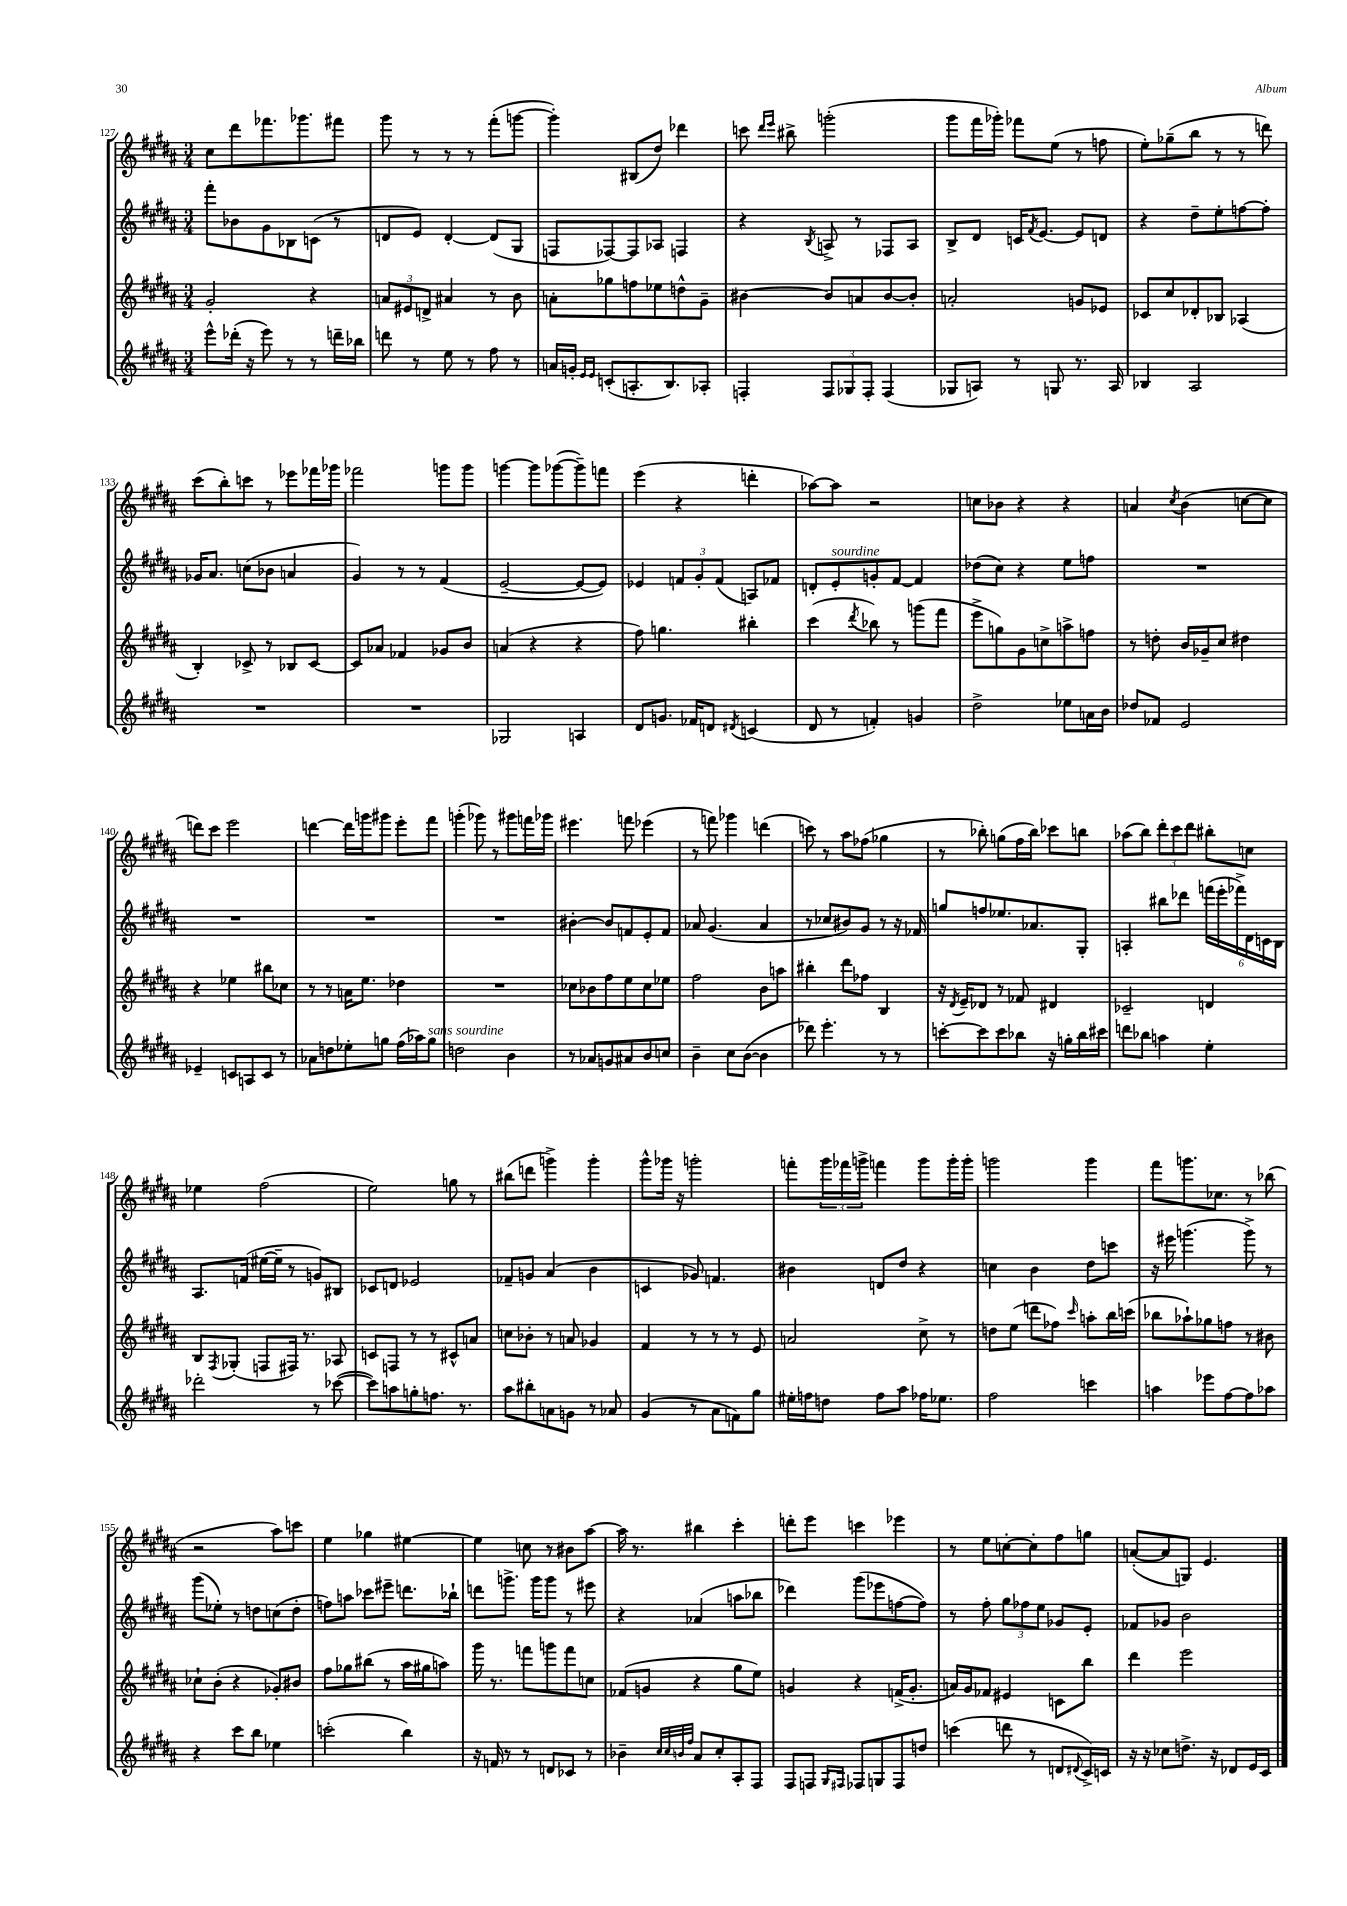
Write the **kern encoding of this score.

**kern	**kern	**kern	**kern
*staff4	*staff3	*staff2	*staff1
*clefG2	*clefG2	*clefG2	*clefG2
*k[f#c#g#d#a#]	*k[f#c#g#d#a#]	*k[f#c#g#d#a#]	*k[f#c#g#d#a#]
*M3/4	*M3/4	*M3/4	*M3/4
8eee^^	2g#'	8fff#'	8cc#
(16ddd-'	.	8b-	8ddd#
16r	.	.	.
8eee)	.	8g#	8.fff-
8r	.	8B-	.
.	.	.	8.ggg-
8r	4r	(8c	.
16ddd~	.	8r	8fff#
16bb-	.	.	.
=	=	=	=
8ddd	12a	8d	8ggg#
.	12e#	.	.
8r	.	8e)	8r
.	12d^	.	.
8ee	4a#	[4d'	8r
8r	.	.	8r
8ff#	8r	(8d]	(8fff#'
8r	8b	8G#	[8ggg
=	=	=	=
16a	8a'	8F	4ggg'])
16g'	.	.	.
16qqe	.	.	.
16qqe	.	.	.
(8c'	8gg-	[8F-)	.
8.A'	8ff	8F-]	(8B#
.	8ee-	8A-	8dd#)
8.B)	.	.	.
.	8dd^^	4F	4ddd-
8A-'	8g#~	.	.
=	=	=	=
4F'	[4b#	4r	8ccc
.	.	.	16qqddd#
.	.	.	16qqeee
.	.	.	8bb#^
.	.	8qB	.
12F	8b#]	8A^	(2ggg'
12G-	.	.	.
.	8a	8r	.
12F'	.	.	.
(4F	[8b#	8F-	.
.	8b#']	8A	.
=	=	=	=
8G-	2a'	8B^	8ggg#
8A)	.	8d#	16fff#
.	.	.	16ggg-')
8r	.	16c	8fff-
.	.	8qf#	.
.	.	[8.e	.
8G	.	.	(8ee
8.r	8g	8e]	8r
.	8e-	8d	8ff
16A	.	.	.
=	=	=	=
4B-	8c-	4r	8ee')
.	8cc#	.	(8gg-~
2A#	8d-'	8dd#~	8bb
.	8B-	8ee'	8r
.	(4A-	[8ff	8r
.	.	8ff']	8ddd)
=	=	=	=
2.r	4B')	16g-	(8ccc#
.	.	8.a#	.
.	.	.	8bb')
.	8c-^	(8cc	8ccc
.	8r	8b-	8r
.	8B-	4a	8eee-
.	[8c-	.	16fff-
.	.	.	16ggg-
=	=	=	=
2.r	8c-]	4g#)	2fff-
.	8a-	.	.
.	4f-	8r	.
.	.	8r	.
.	8g-	(4f#	8ggg
.	8b	.	8ggg
=	=	=	=
2G-	(4a	[2e~	[4ggg
.	4r	.	8ggg]
.	.	.	([8ggg-
4A	4r	8e_	8ggg-~])
.	.	8e])	8fff
=	=	=	=
8d#	8ff#)	4e-	(4eee
8.g	4.gg	.	.
.	.	12f	4r
16f-	.	.	.
.	.	12g#'	.
8d	.	.	.
.	.	(12f	.
8qd#	.	.	.
(4c	4bb#'	8A)	4ddd'
.	.	8f-	.
=	=	=	=
8d#	(4ccc#	8d'	[8aa-)
8r	.	8e'	8aa-]
.	8qddd#	.	.
4f')	8bb-)	8g'	2r
.	8r	[8f#	.
4g	(8ggg	4f#]	.
.	8fff#	.	.
=	=	=	=
2dd#^	8eee^	(8dd-	8cc
.	8gg)	8cc#)	8b-
.	8g#	4r	4r
.	8cc^	.	.
8ee-	8aa^	8ee	4r
16a	8ff	8ff	.
16b	.	.	.
=	=	=	=
8dd-	8r	2.r	4a
8f-	8dd'	.	.
.	.	.	8qcc#
2e	16b	.	(4b
.	16g-~	.	.
.	8cc#	.	.
.	4dd#	.	[8cc
.	.	.	8cc]
=	=	=	=
4e-~	4r	2.r	8ddd)
.	.	.	8ccc#
8c	4ee-	.	2eee
8A	.	.	.
8c	8bb#	.	.
8r	8cc-	.	.
=	=	=	=
8a-	8r	2.r	[4ddd
8dd	8r	.	.
8ee-'	16a	.	16ddd]
.	8.ee	.	16ggg
8gg	.	.	8ggg#
(16ff#	4dd-	.	8eee'
16aa-)	.	.	.
8gg	.	.	8fff#
=	=	=	=
2dd	2.r	2.r	(4ggg'
.	.	.	8ggg-)
.	.	.	8r
4b	.	.	8ggg#
.	.	.	16fff
.	.	.	16ggg-
=	=	=	=
8r	8cc-	[4b#'	4.eee#
8a-	8b-	.	.
8g	8ff#	8b#]	.
8a#	8ee	8f	8fff
8b	8cc-	8e'	(4eee-
8cc	8ee-	8f	.
=	=	=	=
4b~	2ff#	8a-	8r
.	.	(4.g#	8fff)
8cc#	.	.	4ggg-
([8b	.	.	.
4b]	8b	4a-	(4ddd
.	8aa	.	.
=	=	=	=
8ddd-)	4bb#'	8r	8ccc)
4.eee'	.	8cc-	8r
.	8ddd#	8b#)	8aa#
.	8ff-	8g#	(8ff-
8r	4B	8r	4gg-
8r	.	16r	.
.	.	16f-	.
=	=	=	=
[8ccc'	16r	8gg	8r
.	8qd#	.	.
.	16e~	.	.
8ccc]	8d-	8ff	8bb-')
8ccc	8r	8.ee-	(8gg
8bb-	8f-	.	16ff#
.	.	8.a-	16bb-)
16r	4d#	.	8ccc-
16gg'	.	.	.
16bb-	.	8G#'	8bb
16ccc#	.	.	.
=	=	=	=
8ddd	2c-~	4A'	(8aa-
8bb-	.	.	8bb)
4aa	.	8bb#	12ddd#'
.	.	.	12ccc#
.	.	8ddd-	.
.	.	.	12ddd#
4ee'	4d	(24fff	8bb#'
.	.	24eee'	.
.	.	24fff-^)	.
.	.	24d#	8cc
.	.	24c	.
.	.	24B	.
=	=	=	=
2ddd-'	8B	8.A#	4ee-
.	8qF#	.	.
.	(8G-'	.	.
.	.	(16f	.
.	8F	[16ee#	(2ff#
.	.	16ee#~]	.
.	16F#)	8r	.
.	8.r	.	.
8r	.	8g)	.
([8ccc-	8A-	8B#	.
=	=	=	=
8ccc-])	8c	8c-	2ee)
8aa	8F	8d	.
8gg'	8r	2e-	.
8.ff	8r	.	.
.	8c#^^	.	8gg
8.r	.	.	.
.	8a	.	8r
=	=	=	=
8aa#	8cc	8f-~	(8bb#
8bb#'	8b-'	8g	8ddd
8a	8r	(4a#	4ggg^)
8g	8a	.	.
8r	4g-	4b	4ggg'
8a-	.	.	.
=	=	=	=
(4g#	4f#	4c	8ggg#^^
.	.	.	16ggg-
.	.	.	16r
8r	8r	8g-)	2ggg'
8a#	8r	4.f	.
8f)	8r	.	.
8gg#	8e	.	.
=	=	=	=
16ee#'	2a	4b#	8fff'
16ff	.	.	.
8dd	.	.	24ggg#
.	.	.	24fff-
.	.	.	24ggg^
8ff	.	8d	4fff
8aa#	.	8dd#	.
16ff-	8cc#^	4r	8ggg
8.ee-	.	.	.
.	8r	.	16ggg'
.	.	.	16ggg'
=	=	=	=
2ff#	8dd	4cc	2ggg
.	(8ee	.	.
.	8ddd	4b	.
.	8ff-)	.	.
.	16qqccc#	.	.
4ccc	8aa'	8dd#	4ggg
.	16bb	8ccc	.
.	(16ccc	.	.
=	=	=	=
4aa	8bb-	16r	8fff#
.	.	16eee#	.
.	8aa-`)	(4.ggg	8.ggg
8eee-	8gg-	.	.
.	.	.	8.cc-
[8ff#	8ff	.	.
8ff#]	8r	8ggg^)	8r
8aa-	8b#	8r	(8bb-
=	=	=	=
4r	8cc-`	(8ggg#	2r
.	(8b'	8ee-')	.
8ccc#	4r	8r	.
8bb	.	8dd	.
4ee-	8g-')	(8cc	8aa#)
.	8b#	8dd'	8ccc
=	=	=	=
(2ccc'	8ff#	8ff)	4ee
.	8gg-	8aa	.
.	(8bb#	8ccc-	4gg-
.	8r	8eee#~	.
4bb)	16aa#	8.ddd	[4ee#
.	16gg#	.	.
.	8aa)	.	.
.	.	16bb-`	.
=	=	=	=
16r	16ggg#	8ddd	4ee#]
16f	8.r	.	.
8r	.	8.ggg^	.
8r	8fff	.	8cc
.	.	16ggg	.
8d	8ggg	8ggg	8r
8c-	8fff	8r	8b#
8r	8cc	8eee#	[8aa#
=	=	=	=
4b-~	(8f-	4r	16aa#]
.	.	.	8.r
.	8g	.	.
32qqcc#	.	.	.
32qqcc#	.	.	.
32qqb	.	.	.
32qqff#	.	.	.
8a#	4r	(4a-	4bb#
8cc#'	.	.	.
8A#'	8gg#	8aa	4ccc#'
8F#	8ee)	8bb-	.
=	=	=	=
8F#	4g	4ddd-)	8ddd'
8F	.	.	8eee
16qqG#	.	.	.
16qqF#	.	.	.
8F-	4r	(8ggg#	4ccc
8G	.	8eee-	.
8F-	(16f^	[8ff	4eee-
.	8.g'	.	.
8dd	.	8ff])	.
=	=	=	=
(4ccc	16a)	8r	8r
.	16g#	.	.
.	8f-	8ff#'	8ee
8ddd	4e#	12gg#	[8cc'
.	.	12ff-	.
8r	.	.	8cc']
.	.	12ee	.
8d	8c	8g-	8ff#
8qqd#	.	.	.
16c#^)	8bb	8e'	8gg
16c	.	.	.
=	=	=	=
16r	4ddd#	8f-	([8a'
16r	.	.	.
8cc-	.	8g-	8a]
8.dd^	2eee	2b	8G)
.	.	.	4.e
16r	.	.	.
8d-	.	.	.
16e	.	.	.
16c#	.	.	.
==	==	==	==
*-	*-	*-	*-
